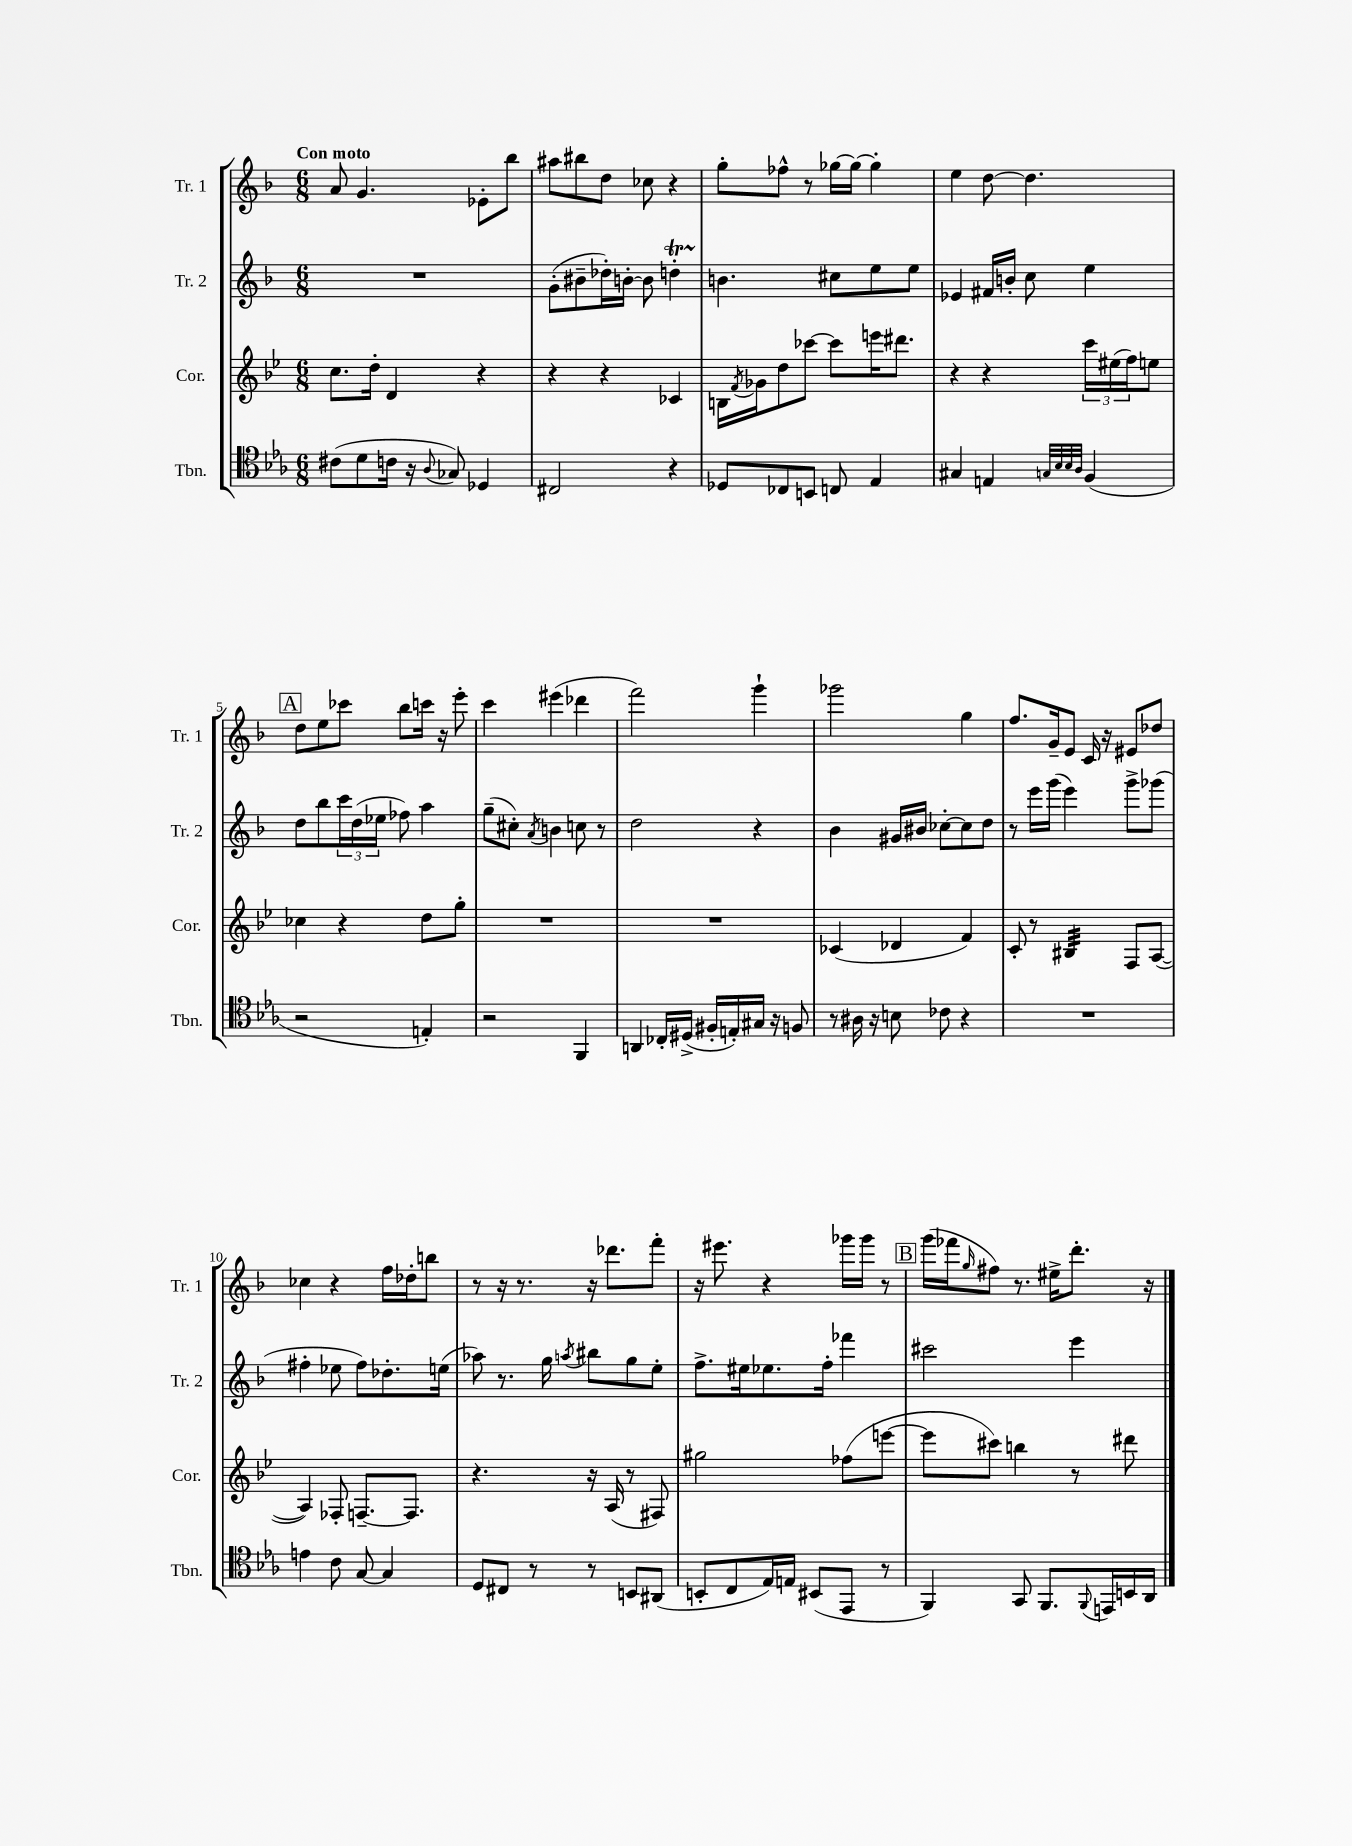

**kern	**kern	**kern	**kern
*staff4	*staff3	*staff2	*staff1
*clefC4	*clefG2	*clefG2	*clefG2
*k[b-e-a-]	*k[b-e-]	*k[b-]	*k[b-]
*M6/8	*M6/8	*M6/8	*M6/8
(8c#\L	8.cc\L	2.r	8a/
8d\	.	.	4.g/
.	16dd'\Jk	.	.
16c\Jk	4d/	.	.
16r	.	.	.
8qqA-/	.	.	.
8G-/)	.	.	.
4D-/	4r	.	8e-'\L
.	.	.	8bb-\J
=	=	=	=
2C#/	4r	(8g'\L	8aa#\L
.	.	8b#~\	8bb#\
.	4r	16dd-'\L)	8dd\J
.	.	[16b'\JJ	.
.	.	8b\]	8cc-\
4r	4c-/	4dd'\	4r
=	=	=	=
8D-/L	16B\LL	4.b\	8gg'\L
.	8qf/	.	.
.	16g-\J	.	.
8C-/	8dd\	.	8ff-^^\J
8BB/J	[8ccc-\J	.	8r
8C/	8ccc-\]L	8cc#\L	[16gg-\LL
.	.	.	16gg-\_JJ
4E-/	16eee\K	8ee\	4gg-'\]
.	8.ddd#\J	.	.
.	.	8ee\J	.
=	=	=	=
4G#/	4r	4e-/	4ee\
4E/	4r	16f#/LL	[8dd\
.	.	16b'/JJ	.
.	.	8cc\	4.dd\]
32qqG/LLL	.	.	.
32qqB-/	.	.	.
32qqB-/	.	.	.
32qqA-/JJJ	.	.	.
(4F/	24ccc\LL	4ee\	.
.	(24ee#\	.	.
.	24ff\J)	.	.
.	8ee\J	.	.
=	=	=	=
2r	4cc-\	8dd\L	8dd\L
.	.	8bb-\	8ee\
.	4r	24ccc\L	8ccc-\J
.	.	(24dd\	.
.	.	24ee-\JJ	.
.	.	8ff-\)	8bb-\L
4E'/)	8dd\L	4aa\	16ccc\Jk
.	.	.	16r
.	8gg'\J	.	8eee'\
=	=	=	=
2r	2.r	(8gg~\L	4ccc\
.	.	8cc#'\J)	.
.	.	8qa/	.
.	.	4b\	(4eee#\
4FF/	.	8cc\	4ddd-\
.	.	8r	.
=	=	=	=
4AA/	2.r	2dd\	2fff\)
16C-'/LL	.	.	.
(16D#^/JJ	.	.	.
16F#'/LL	.	.	.
16E'/)	.	.	.
16G#/JJ	.	4r	4ggg`\
16r	.	.	.
8F/	.	.	.
=	=	=	=
8r	(4c-/	4b-\	2ggg-\
16A#\	.	.	.
16r	.	.	.
8B\	4d-/	16g#/LL	.
.	.	16b#/JJ	.
8c-\	.	[8cc-'\L	.
4r	4f/)	8cc-\]	4gg\
.	.	8dd\J	.
=	=	=	=
2.r	8c'/	8r	8.ff/L
.	8r	16eee\LL	.
.	.	(16ggg\JJ	16g~/k
.	4B#/	4eee\)	8e/J
.	.	.	16c/
.	.	.	16r
.	8F/L	8ggg^\L	8e#/L
.	([8A/J	(8ggg-\J	8dd-/J
=	=	=	=
4e\	4A/])	4ff#'\	4cc-\
8c\	8F-'/	8ee-\	4r
[8G/	[8.F~/L	8ff#\L)	.
4G/]	.	8.dd-'\	16ff\LL
.	8.F/]J	.	16dd-'\J
.	.	.	8bb\J
.	.	(16ee\Jk	.
=	=	=	=
8D/L	4.r	8aa-\)	8r
8C#/J	.	8.r	16r
.	.	.	8.r
8r	.	.	.
.	.	16gg\	.
.	.	8qaa/	.
8r	16r	8bb#\L	16r
.	(16A/	.	8.ddd-\L
8BB/L	8r	8gg\	.
(8AA#/J	8F#/)	8ee'\J	8fff'\J
=	=	=	=
8BB'/L	2gg#\	8.ff^\L	16r
.	.	.	8.eee#\
8C/	.	.	.
.	.	16ee#\k	.
16E-/L)	.	8.ee-\	4r
16E/JJ	.	.	.
(8BB#/L	.	.	.
.	.	16ff'\Jk	.
8EE-/J	(8ff-\L	4fff-\	16ggg-\LL
.	.	.	16ggg-\JJ
8r	[8eee\J	.	8r
=	=	=	=
4FF/)	8eee\]L	2ccc#\	(16ggg\LL
.	.	.	16fff-\J
.	.	.	16qqgg/
.	8ccc#\J)	.	8ff#\J)
8GG/	4bb\	.	8.r
8.FF/L	.	.	.
.	.	.	16ee#^\LK
.	8r	4eee\	8.ddd'\J
8qqFF/	.	.	.
16EE/L	.	.	.
16BB/	8ddd#\	.	.
16AA-/JJ	.	.	16r
==	==	==	==
*-	*-	*-	*-
